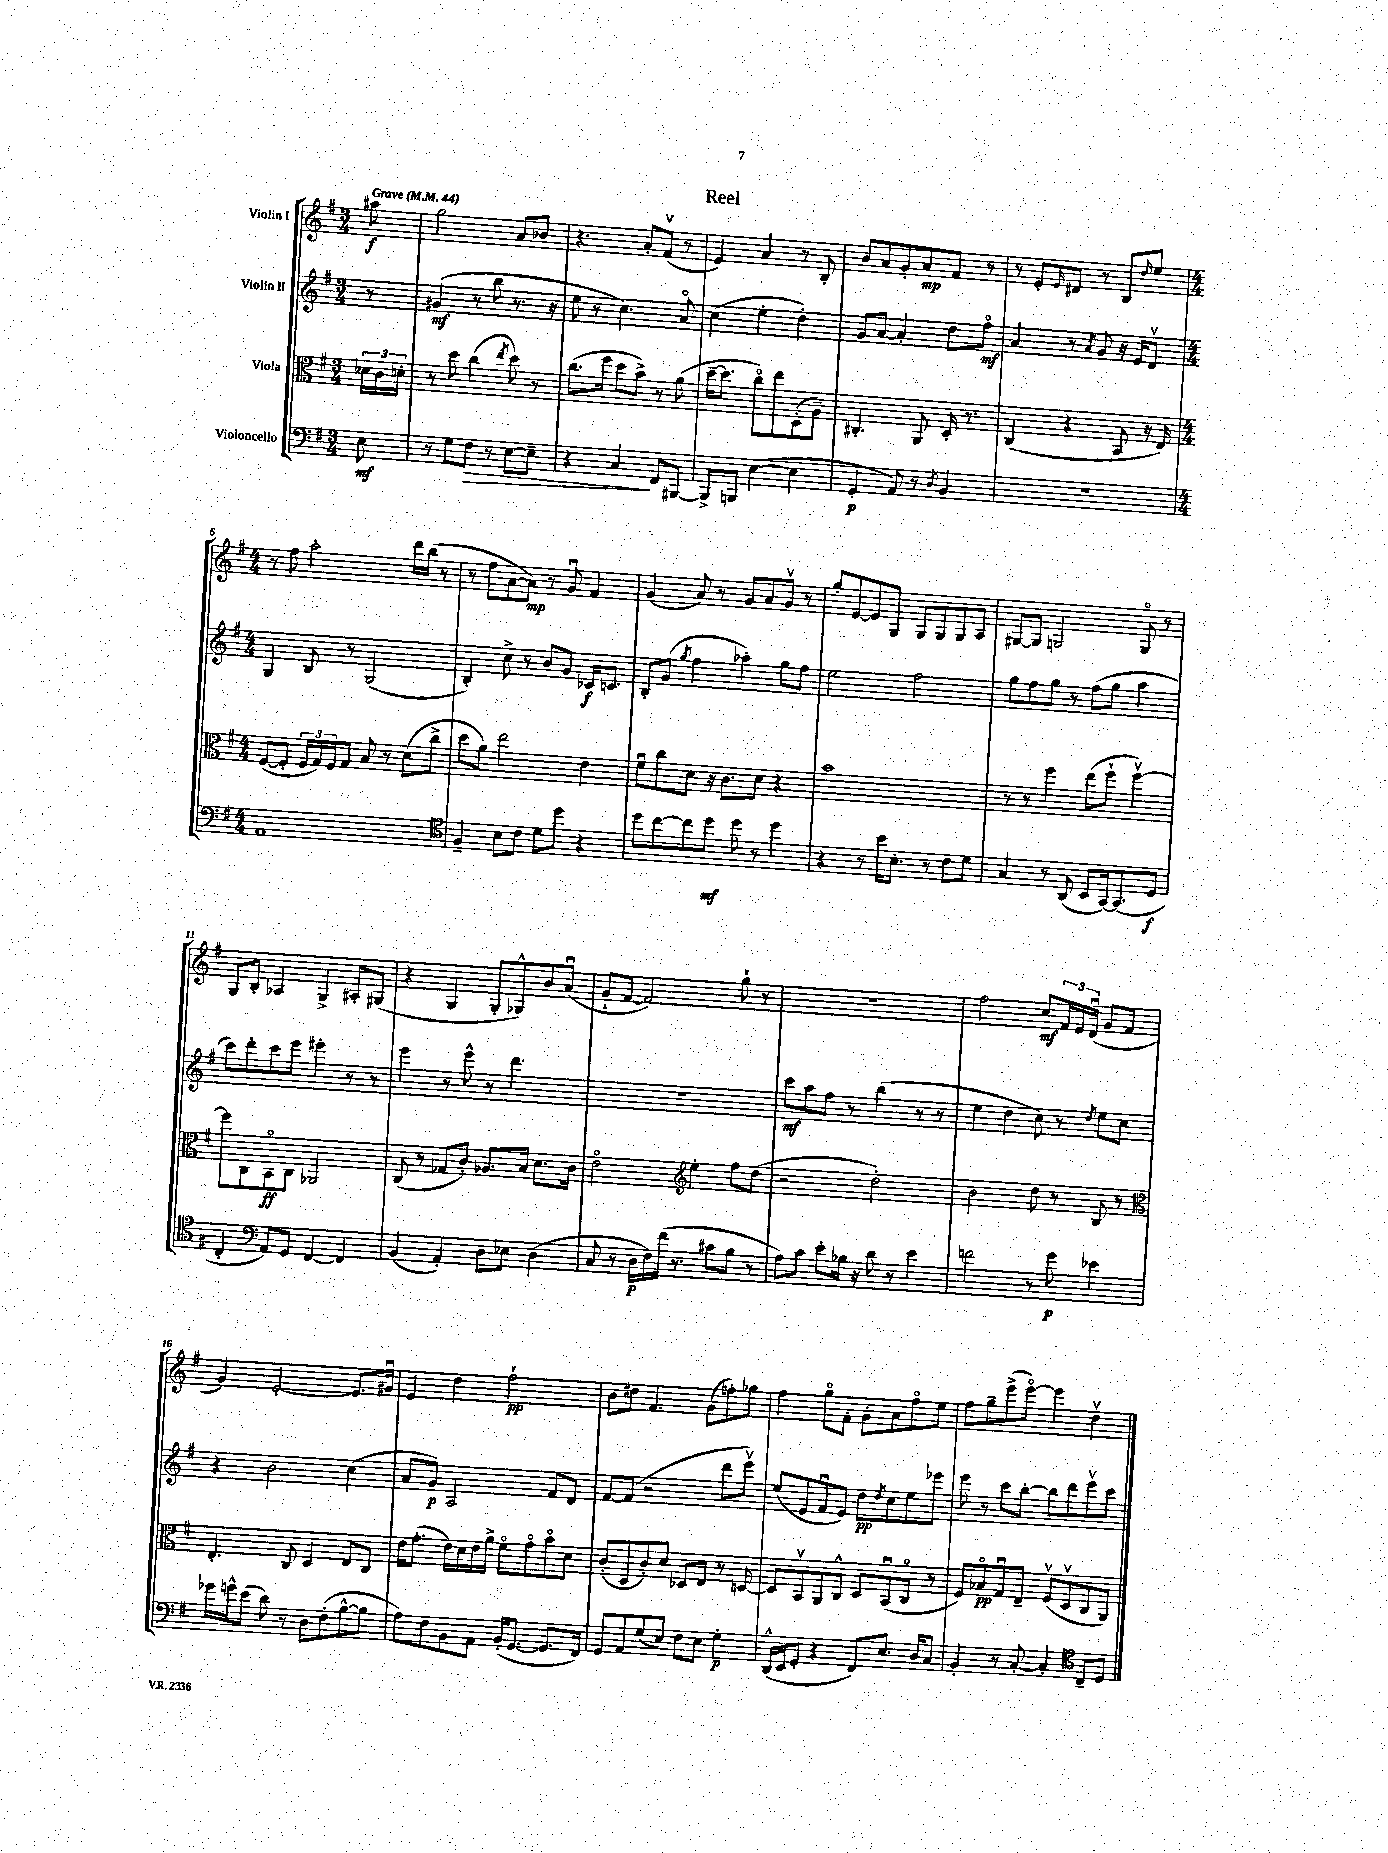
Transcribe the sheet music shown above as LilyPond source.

\header { title = "Reel" }
<<
\new StaffGroup <<
\new Staff = "s0" \with { instrumentName = "Violin I" } {
    \clef treble \key g \major \numericTimeSignature \time 3/4 \partial 8 \tempo "Grave" 4 = 44
    ais''8\f |
    g''2 a'8 bes'8 |
    r4. a'8-. fis'8\upbow( r8 |
    e'4) a'4 r8 b8-. |
    b'8 a'8 g'8-. a'8\mp fis'8 r8 |
    r8 e'8-. \grace { e'16 } dis'8 r8 b8 \grace { d''16 } e''8 |
    \numericTimeSignature \time 4/4 r8 fis''8 a''2-. d'''16 b''16( r8 |
    r8 fis''8 a'8~ a'8\mp) r8 g'8\downbow fis'4 |
    g'4( a'8) r8 g'8 a'8 g'8\upbow r8 |
    g''8-. e'8~ e'8 g8 g8 g8 g8 a8 |
    gis8~ gis8 g2 g8\flageolet r8 |
    g8 b8-. aes4 g4-> ais8-. gis8( |
    r4 g4 g8-. ges8-^) b'8 a'8\downbow( |
    g'8-! fis'8~ fis'2) g''8-! r8 |
    r1 |
    fis''2 c''8\mf \tuplet 3/2 { fis'16 e'16 d'16\downbow( } g'8 fis'8 |
    g'4) e'2~-. e'8. gis'16\downbow |
    e'4 d''4 fis''2-!\pp |
    b'8 dis''8 fis'4. g'8( f''8-.) ges''8 |
    fis''4 g''8\flageolet fis'8-. g'8-. a'8 fis''8\flageolet e''8 |
    fis''8 g''8-- e'''8->( e'''8~\flageolet) e'''4 d''4\upbow \bar "|." |
}
\new Staff = "s1" \with { instrumentName = "Violin II" } {
    \clef treble \key g \major \numericTimeSignature \time 3/4 \partial 8
    r8 |
    gis'4\mf( r8 b''8 r8. r16 |
    e''8 r8 c''4.) a'8\flageolet |
    c''4( e''4-. d''4-.) |
    g'8 a'8~ a'4-. d''8 fis''8\flageolet\mf |
    a'4 r8 \acciaccatura { a'8 } g'8 r16 e'16 d'8\upbow |
    \numericTimeSignature \time 4/4 g4 b8 r8 g2( |
    b4-.) c''8-> r8 b'8 g'8 ces'16\f c'8. |
    b8-. g'8( \acciaccatura { g''8 } fis''4 aes''4-.) g''8 fis''8 |
    e''2 fis''2 |
    g''8 fis''8 g''8 r8 fis''8( g''8 a''4 |
    c'''8) d'''8-. c'''8 e'''8 eis'''4-. r8 r8 |
    e'''4 r8 e'''8-^ r8 d'''4. |
    R1 |
    c'''8\mf a''8 fis''8 r8 b''4( r8 r8 |
    e''4 d''4 c''8) r8 \acciaccatura { d''8 } e''8 c''8 |
    r4 b'2 c''4( |
    a'8 g'8\p) a2 fis'8 d'8 |
    fis'8~ fis'8( r2 d'''8 e'''8\upbow) |
    e''8( e'8 fis'8\downbow e'8) d''8\pp \acciaccatura { d''8 } c''8 e''8 ees'''8 |
    e'''8 r8 c'''8 b''8~-. b''8 d'''8 e'''8\upbow c'''8 \bar "|." |
}
\new Staff = "s2" \with { instrumentName = "Viola" } {
    \clef alto \key g \major \numericTimeSignature \time 3/4 \partial 8
    \tuplet 3/2 { des'16 c'16 d'16-. } |
    r8 d''8 c''4( \acciaccatura { e''8 } d''8) r8 |
    c''8.( fis''16 d''8 b'8->) r8 a'8( |
    d''16~-- d''8. c''8\flageolet) e''8 d8-.( a8--) |
    cis4.-. a,8 d16-. r8. |
    c4( r4 b,8 r16 e16) |
    \numericTimeSignature \time 4/4 fis8~( fis8-. \tuplet 3/2 { fis16 g16) fis16 } g8 b8 r8 d'8( c''8-> |
    d''8 a'8) e''2 e'4 |
    fis'8\downbow c''8 d'8 r16 c'8. d'8 r4 |
    b'1 |
    r8 r8 fis''4 e''8( fis''8-! fis''4~\upbow) |
    fis''8 c8 b,8\flageolet\ff c8 aes,2 |
    c8( r8 ges8 c'8-.) aes8. b16 d'8. c'16 |
    e'2\flageolet \clef treble e''4-. fis''8 d''8( |
    r2 d''2-.) |
    b'2 d''8 r8 b8 r8 |
    \clef alto e4.-. c8 d4 e8 c8 |
    e'16 g'8.-.( e'16) d'16 e'16 a'16-> fis'8\flageolet g'8\flageolet b'8\flageolet d'8 |
    c'8-.( d8 c'8-.) d'8 des8 e8 r8 d8~ |
    d8 b,8\upbow a,8 c8-^ d8 b,8\downbow( c8\flageolet r8 |
    fis8) bes8\flageolet\pp g8\downbow e8-- fis8\upbow( d8\upbow c8 a,8) \bar "|." |
}
\new Staff = "s3" \with { instrumentName = "Violoncello" } {
    \clef bass \key g \major \numericTimeSignature \time 3/4 \partial 8
    e8\mf |
    r8 g8 fis8\> r8 e8~ e8-- |
    r4 c4\! fis,8 bis,,8~ |
    bis,,8-> b,,8 e4~( e4 |
    g,4-.\p a,8) r8 \acciaccatura { d8 } b,4 |
    R2. |
    \numericTimeSignature \time 4/4 a,1 |
    \clef tenor fis4-- b8 c'8 d'8 d''8 r4 |
    d''8 c''8~ c''8 d''8\mf d''8 r8 d''4 |
    r4 r8 b'16 b8.-. r8 c'8 d'8 |
    g4 r8 a,8( b,8 g,16~) g,8.( d8\f |
    c4-. \clef bass a,8) g,8 fis,4~ fis,4 |
    b,4( a,4-.) d8 ees8 d4( |
    c8 r8 d16\p fis16) fis'16( r8. cis'8 b8 r8 |
    a8) c'8 e'8-. bes16 r16 d'8 r8 e'4 |
    f'2 r8 g'8\p ees'4 |
    ges'16 g'16-^ e'8( d'8) r8 d8 fis8-.( b8~-^ b8 |
    a8) fis8 b,8 a,8 b,16-.( g,8.~ g,8. fis,16) |
    g,8 a,8 g8( e8) fis8 e8 g4-.\p |
    d,16-^( e,16 g,8-. r4 fis,8) e8. d16 c8 |
    b,4-. r8 c8~-. c4-. \clef tenor c8-- d8 \bar "|." |
}
>>
>>
